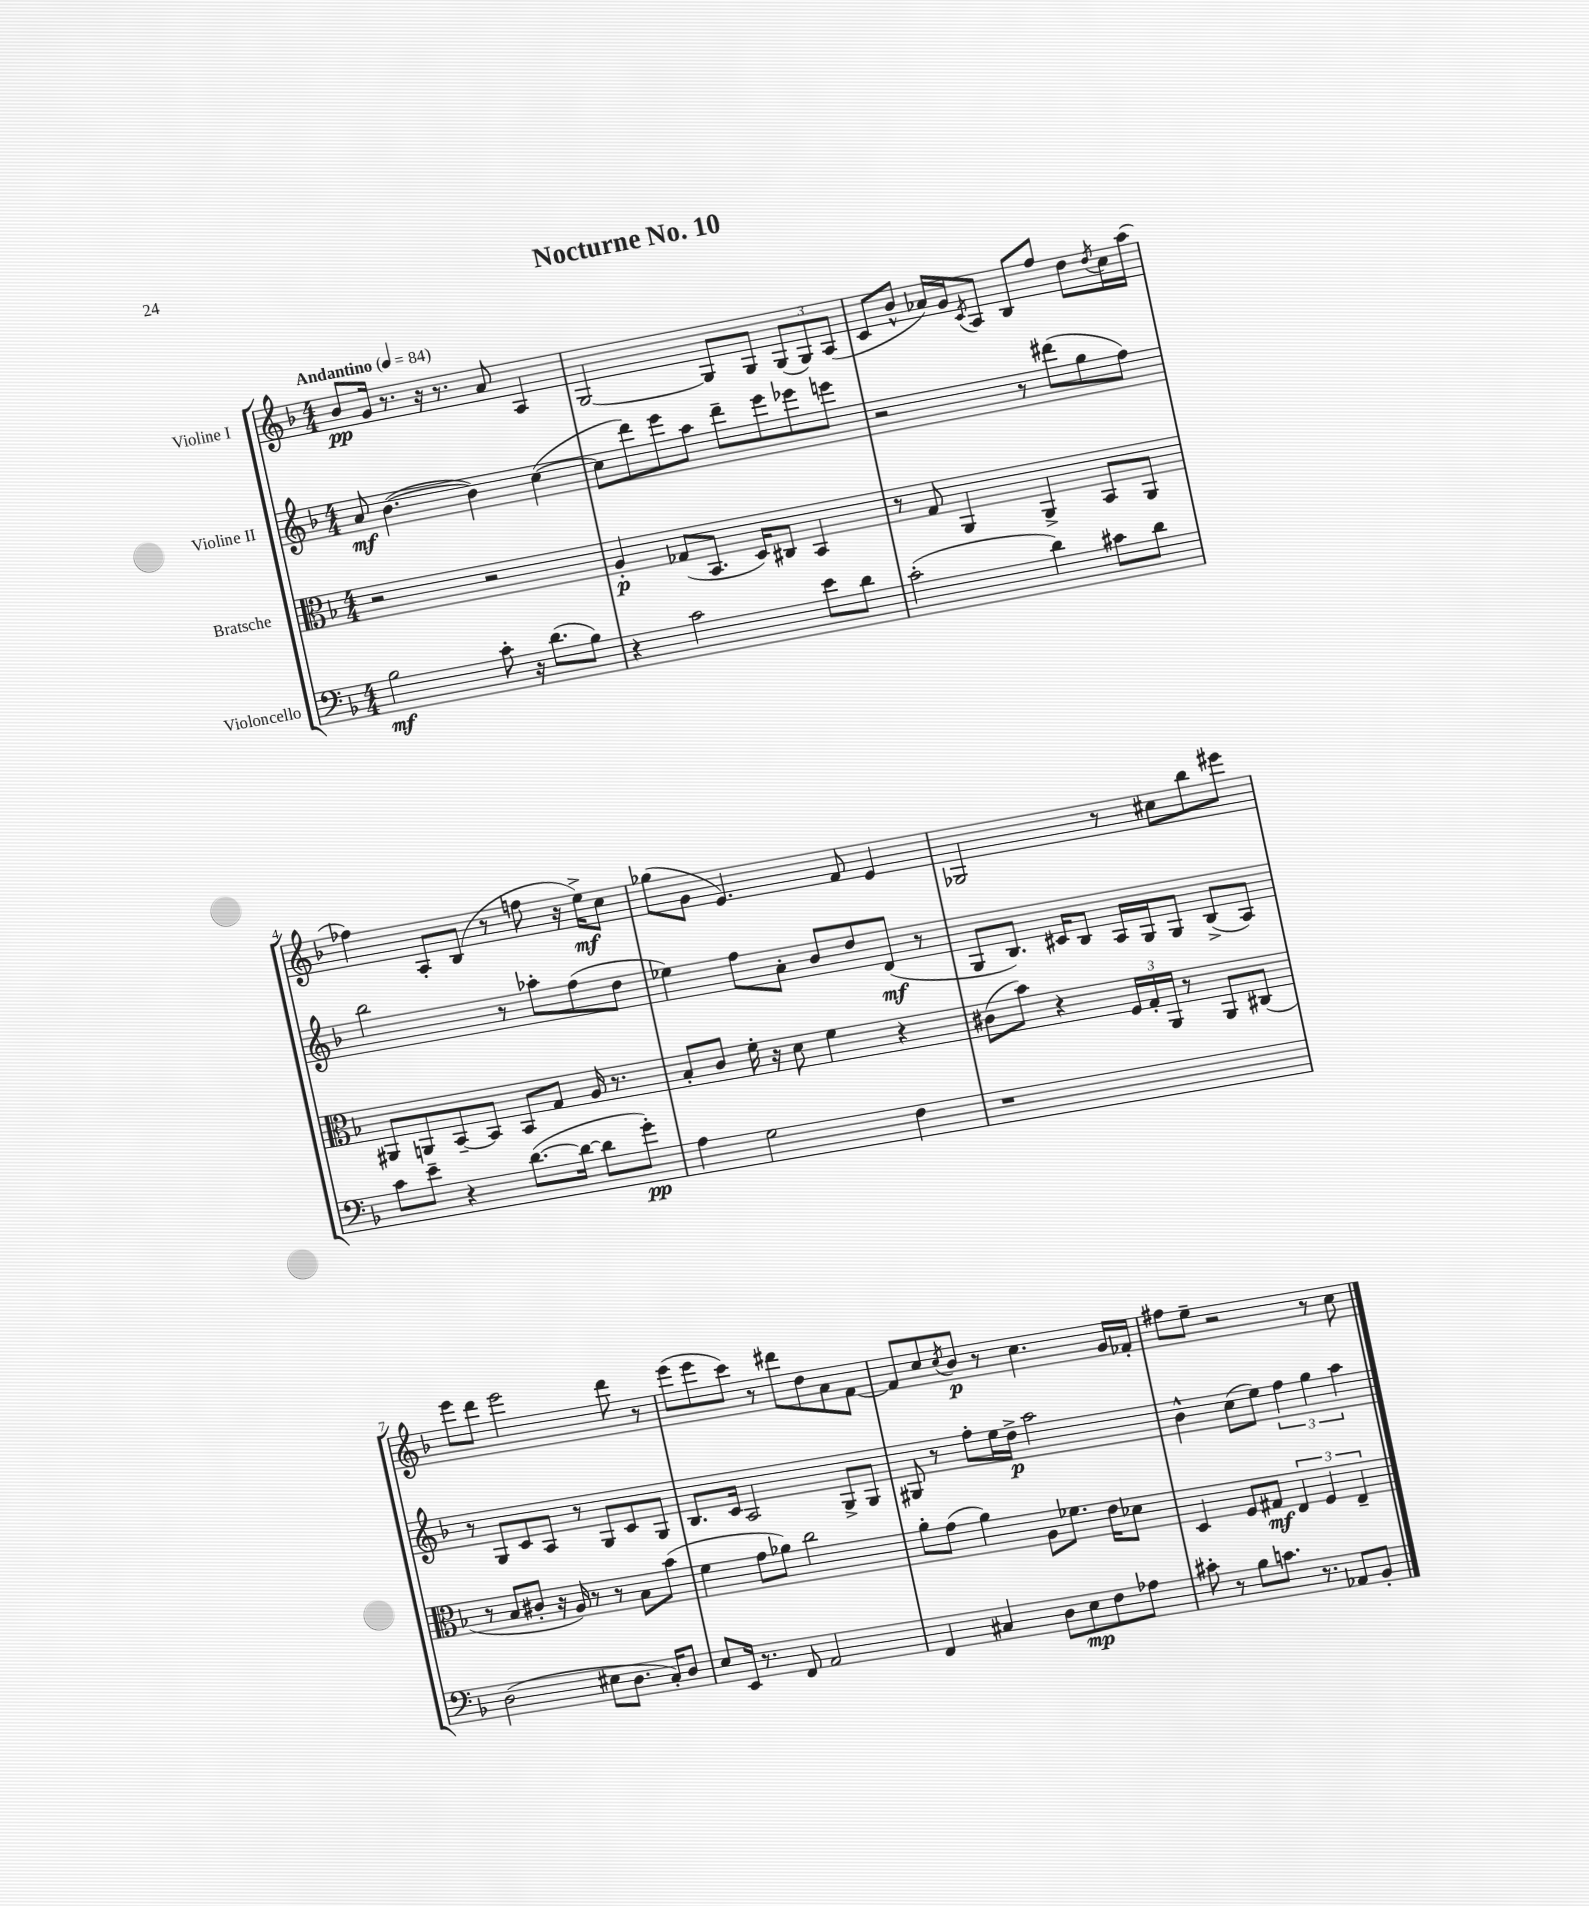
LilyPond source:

\header { title = "Nocturne No. 10" }
<<
\new StaffGroup <<
\new Staff = "s0" \with { instrumentName = "Violine I" } {
    \clef treble \key f \major \numericTimeSignature \time 4/4 \tempo "Andantino" 4 = 84
    bes'8\pp g'16 r8. r16 r8. a'8 a4 |
    g2~ g8 g8 \tuplet 3/2 { g8( g8) a8( } |
    c'8 bes'8-^ aes'16) g'16 \acciaccatura { c'8 } a8 bes8 f''8 d''8 \acciaccatura { d''8 } c''16 a''16( |
    fes''4) a8-. bes8( r8 f''8 r16 e''16->\mf) c''8 |
    ges''8( g'8 e'4.) f'8 e'4 |
    ges2 r8 cis''8 bes''8 eis'''8 |
    e'''8 d'''8 e'''2 d'''8 r8 |
    e'''8( e'''8 c'''8) r8 dis'''8 d''8 a'8 f'8~ |
    f'8 c''8 \acciaccatura { c''8 } bes'8\p r8 c''4. g'16 fes'16-. |
    fis''8 e''8-- r2 r8 c''8 \bar "|." |
}
\new Staff = "s1" \with { instrumentName = "Violine II" } {
    \clef treble \key f \major \numericTimeSignature \time 4/4
    a'8\mf bes'4.~( bes'4) c''4~( |
    c''8 d'''8) e'''8 a''8 d'''8-- e'''8 ees'''8 e'''8 |
    r2 r8 dis'''8( g''8 f''8) |
    bes''2 r8 aes''8-. f''8( d''8 |
    ees''4) f''8 a'8-. bes'8 d''8 d'8\mf( r8 |
    g8 bes8.) cis'16 bes8 a16 g16 g8 bes8->( a8) |
    r8 g8 c'8 a8 r8 g8 c'8 g8 |
    bes8. c'16 a2 g8-> g8 |
    gis8 r8 f''8-. e''16 d''16->\p a''2 |
    bes'4-^ c''8( e''8) \tuplet 3/2 { f''4 g''4 a''4 } \bar "|." |
}
\new Staff = "s2" \with { instrumentName = "Bratsche" } {
    \clef alto \key f \major \numericTimeSignature \time 4/4
    r2 r2 |
    a4-.\p ges8( bes,8. d16) cis8 bes,4 |
    r8 g8 a,4 a,4-> bes,8 a,8 |
    ais,8 a,8 bes,8~-- bes,8 bes,8 g8 a16 r8. |
    bes8-. c'8 f'16-. r16 d'8 f'4 r4 |
    cis'8( bes'8) r4 \tuplet 3/2 { f16 g16-. a,16 } r8 a,8 cis8( |
    r8 bes8 cis'8-. r16 a16) r8 r8 bes8 bes'8( |
    f'4 g'8 aes'8) c''2 |
    a'8-. g'8( a'4) a8 fes'8. e'16 des'8 |
    d4 f8 gis8\mf \tuplet 3/2 { e4 f4 e4-- } \bar "|." |
}
\new Staff = "s3" \with { instrumentName = "Violoncello" } {
    \clef bass \key f \major \numericTimeSignature \time 4/4
    bes2\mf c'8-. r16 d'8.( bes8) |
    r4 c'2 e'8 d'8 |
    c'2-.( d'4) cis'8 d'8 |
    c'8 e'8-- r4 d'8.~( d'16~ d'8 g'8-.\pp) |
    a4 g2 f4 |
    r1 |
    d2( eis8 d8. c16-.) d8 |
    e8 e,16 r8. f,8 a,2 |
    f,4 cis4 d8 e8\mp f8 aes8 |
    cis'8-. r8 bes8 c'8. r8. aes,8 bes,8-. \bar "|." |
}
>>
>>
